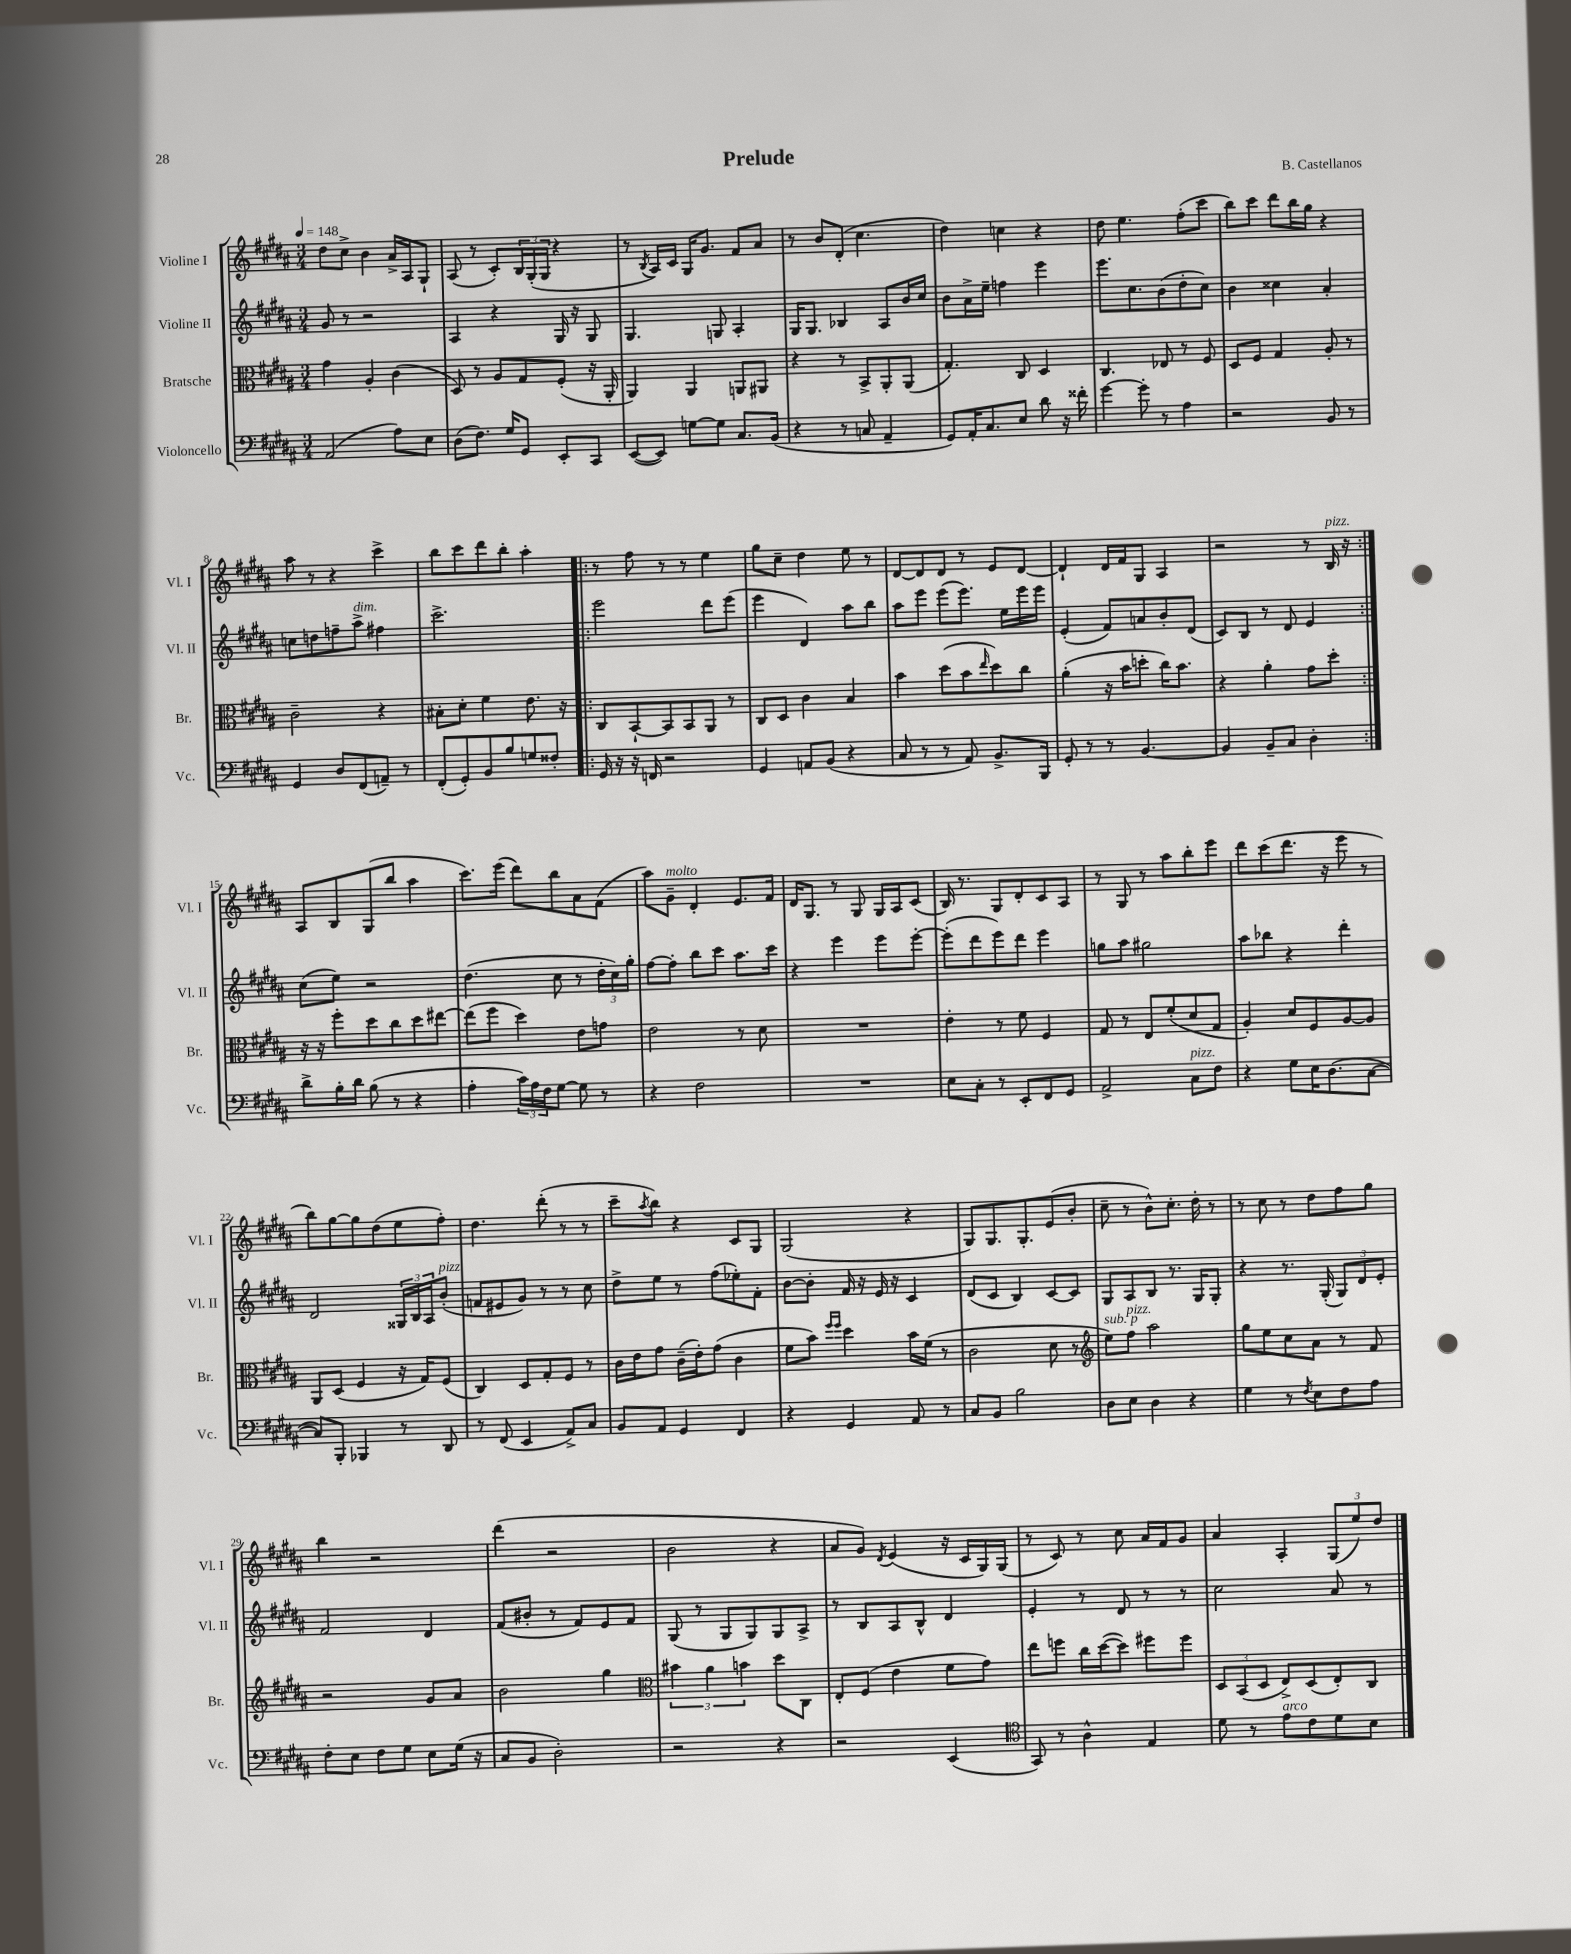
\header { title = "Prelude" composer = "B. Castellanos" }
<<
\new StaffGroup <<
\new Staff = "s0" \with { instrumentName = "Violine I" shortInstrumentName = "Vl. I" } {
    \clef treble \key b \major \numericTimeSignature \time 3/4 \tempo 4 = 148
    dis''8 cis''8-> b'4 ais'16-> ais16 gis8-! |
    ais8( r8 cis'8-.) \tuplet 3/2 { b16 gis16-.( gis16 } r4 |
    r8 \acciaccatura { b8 } ais16) cis'16 gis16 gis'8. fis'8 ais'8 |
    r8 b'8 dis'8-.( cis''4. |
    dis''4) c''4 r4 |
    dis''8 e''4. fis''8-.( cis'''8 |
    b''8) cis'''8 dis'''8 b''16 gis''16 r4 |
    ais''8 r8 r4 cis'''4-> |
    b''8 cis'''8 dis'''8 b''8-. ais''4-. |
    \repeat volta 2 { r8 fis''8 r8 r8 e''4 |
    gis''8 cis''8-- dis''4 e''8 r8 |
    dis'8~ dis'8 dis'8 r8 e'8 dis'8~ |
    dis'4-! dis'16 fis'16 gis8 ais4 |
    r2 r8 b16^\markup { \italic "pizz." } r16 | }
    ais8 b8 gis8( b''8 ais''4 |
    cis'''8.) e'''16( dis'''8) b''8 ais'8 fis'8( |
    ais''8) gis'8--^\markup { \italic "molto" } dis'4-. e'8. fis'16 |
    dis'16 gis8. r8 gis8 gis16 ais16 cis'8( |
    b16) r8. gis8 dis'8-. cis'8 ais8 |
    r8 gis8 r8 ais''8 b''8-. e'''8 |
    dis'''8 cis'''8( dis'''8. r16 e'''8 r8 |
    b''8) gis''8~ gis''8 dis''8( e''8 fis''8-.) |
    dis''4. dis'''8-.( r8 r8 |
    cis'''8-- \acciaccatura { ais''8 } b''8) r4 cis'8 gis8 |
    gis2( r4 |
    gis8) gis8. gis8.-. e'8( b'8-. |
    cis''8-- r8 b'8-^) cis''8.-. dis''16-. r8 |
    r8 cis''8 r8 dis''8 fis''8 gis''8 |
    b''4 r2 |
    dis'''4( r2 |
    b'2 r4 |
    ais'8 gis'8) \acciaccatura { dis'8 } e'4( r16 cis'16 gis16) gis16( |
    r8 cis'8) r8 cis''8 ais'16 fis'16 gis'8 |
    ais'4 ais4-. \tuplet 3/2 { gis8( e''8) dis''8 } \bar "|." |
}
\new Staff = "s1" \with { instrumentName = "Violine II" shortInstrumentName = "Vl. II" } {
    \clef treble \key b \major \numericTimeSignature \time 3/4
    gis'8 r8 r2 |
    ais4 r4 gis16 r16 gis8 |
    gis4. g8 ais4-. |
    gis16 gis8. bes4 ais8 b'16 cis''16 |
    b'8 ais'16-> e''16-- f''4 e'''4 |
    e'''8. cis''8. b'8( dis''8-. cis''8) |
    b'4 cisis''4 ais'4-. |
    c''8 d''8 f''8-- ais''8->^\markup { \italic "dim." } fis''4 |
    cis'''2.-> |
    \repeat volta 2 { e'''2 dis'''8 e'''8( |
    e'''4 dis'4) ais''8 b''8 |
    ais''8 e'''8 e'''8( e'''8.) e''16 e'''16 e'''16 |
    e'4-.( fis'8) a'8 b'8-. dis'8( |
    cis'8) b8 r8 dis'8 e'4 | }
    cis''8( e''8) r2 |
    dis''4.( cis''8 r8 \tuplet 3/2 { dis''16-. cis''16) gis''16-. } |
    fis''8~ fis''8-. b''8 cis'''8 ais''8. cis'''16 |
    r4 e'''4 e'''8 e'''8~-. |
    e'''8-.( dis'''8 e'''8) dis'''8 e'''4 |
    g''8 ais''8 gis''2 |
    ais''8 bes''8 r4 dis'''4-. |
    dis'2 \tuplet 3/2 { gisis16 b16 ais16 } b'8-.^\markup { \italic "pizz." }( |
    f'8 eis'8 gis'8) r8 r8 cis''8 |
    dis''8-> e''8 r8 fis''8( ees''8-.) fis'8-. |
    b'8~ b'8-. fis'16 r16 e'16 r16 cis'4 |
    dis'8( cis'8 b4) cis'8~ cis'8 |
    gis8 ais8 b8 r8. gis16 gis8-. |
    r4 r8. gis16-.( \tuplet 3/2 { gis8) dis'8 e'8-. } |
    fis'2 dis'4 |
    fis'8( bis'8-. r8 fis'8) e'8 fis'8 |
    gis8( r8 gis8 gis8) gis8 ais8-> |
    r8 b8 ais8 b8-^ dis'4 |
    e'4-. r8 dis'8 r8 r8 |
    cis''2 ais'8 r8 \bar "|." |
}
\new Staff = "s2" \with { instrumentName = "Bratsche" shortInstrumentName = "Br." } {
    \clef alto \key b \major \numericTimeSignature \time 3/4
    gis'4 ais4-. cis'4( |
    dis8) r8 ais8 gis8 fis8-.( r16 ais,16-. |
    ais,4) ais,4 a,8 ais,8 |
    r4 r8 b,8-> ais,8-. ais,8( |
    gis4.-.) cis8 dis4 |
    cis4. ees8 r8 fis8 |
    dis8 fis8 gis4 ais8-. r8 |
    cis'2-- r4 |
    bis8-. dis'8-. fis'4 e'8. r16 |
    \repeat volta 2 { cis8 b,8~-! b,8 b,8 ais,8 r8 |
    cis8 dis8 cis'4 b4 |
    b'4 dis''8( b'8 \grace { e''16 } dis''8) cis''8 |
    ais'4-.( r16 b'16 d''8-. cis''16) b'8. |
    r4 ais'4-. gis'8 dis''8-. | }
    r16 r16 fis''8-. dis''8 cis''8 dis''8 eis''8~ |
    eis''8( fis''8 dis''4) e'8 g'8 |
    e'2 r8 dis'8 |
    R2. |
    e'4-. r8 fis'8 fis4 |
    gis8 r8 e8 fis'8-.( dis'8 gis8 |
    ais4-.) dis'8 fis8 ais8~ ais8 |
    ais,8 dis8( fis4 r16 gis16) fis8( |
    cis4) dis8 gis8-. fis8 r8 |
    cis'16 e'16 gis'8 cis'16--( e'16-.) gis'8( cis'4 |
    fis'8 b'8) \grace { fis''16 fis''16 } dis''4 b'16 fis'16( r8 |
    cis'2 dis'8 r8 |
    \clef treble e''8^\markup { \italic "sub. p" }) fis''8^\markup { \italic "pizz." } ais''2 |
    gis''8 e''8 cis''8 ais'8 r8 fis'8 |
    r2 gis'8 ais'8 |
    b'2 gis''4 |
    \clef alto \tuplet 3/2 { bis'4 ais'4 b'4 } dis''8 cis8 |
    e8-. fis8( e'4 fis'8 gis'8) |
    e''8 f''8 cis''16 dis''16~( dis''8) fis''8 fis''8 |
    \tuplet 3/2 { dis8 b,8( dis8 } e8->) dis8( e8-.) cis8 \bar "|." |
}
\new Staff = "s3" \with { instrumentName = "Violoncello" shortInstrumentName = "Vc." } {
    \clef bass \key b \major \numericTimeSignature \time 3/4
    ais,2( ais8) e8 |
    dis8( fis8.) gis16 gis,8 e,8-. cis,8 |
    e,8~( e,8) g8~ g8 cis8. b,16( |
    r4 r8 c8 ais,4-- |
    gis,8) ais,16-. cis8. e8 dis'8 r16 fisis'16-. |
    gis'4~ gis'8-. r8 ais4 |
    r2 b,8 r8 |
    gis,4 dis8 fis,8( a,8--) r8 |
    fis,8-.( gis,8-.) b,8 b8 g8 fisis8-. |
    \repeat volta 2 { gis,16 r16 r16 f,16 r2 |
    gis,4 a,8 b,8( r4 |
    cis8 r8 r8 ais,8) b,8.-> b,,16 |
    gis,8-. r8 r8 b,4.~ |
    b,4 b,8-- cis8 dis4-. | }
    dis'8-> b16-. dis'16 b8( r8 r4 |
    ais4-. \tuplet 3/2 { cis'16) ais16 fis16 } gis8~ gis8 r8 |
    r4 fis2 |
    R2. |
    e8 cis8-. r8 e,8-. fis,8 gis,8 |
    ais,2-> cis8^\markup { \italic "pizz." } fis8 |
    r4 gis8 e16 dis8.( cis8~ |
    cis8) b,,8-. bes,,4 r8 dis,8 |
    r8 fis,8( e,4 ais,8->) cis8 |
    b,8 ais,8 gis,4 fis,4 |
    r4 gis,4 ais,8 r8 |
    cis8 b,8 b2 |
    dis8 e8 dis4 r4 |
    gis4 r8 \acciaccatura { fis8 } e8 fis8 ais8 |
    fis8-. e8 fis8 gis8 e8 gis16( r16 |
    cis8 b,8 dis2-.) |
    r2 r4 |
    r2 e,4( |
    \clef tenor gis,8) r8 ais4-^ e4 |
    dis'8 r8 e'8^\markup { \italic "arco" } cis'8 dis'8 b8 \bar "|." |
}
>>
>>
